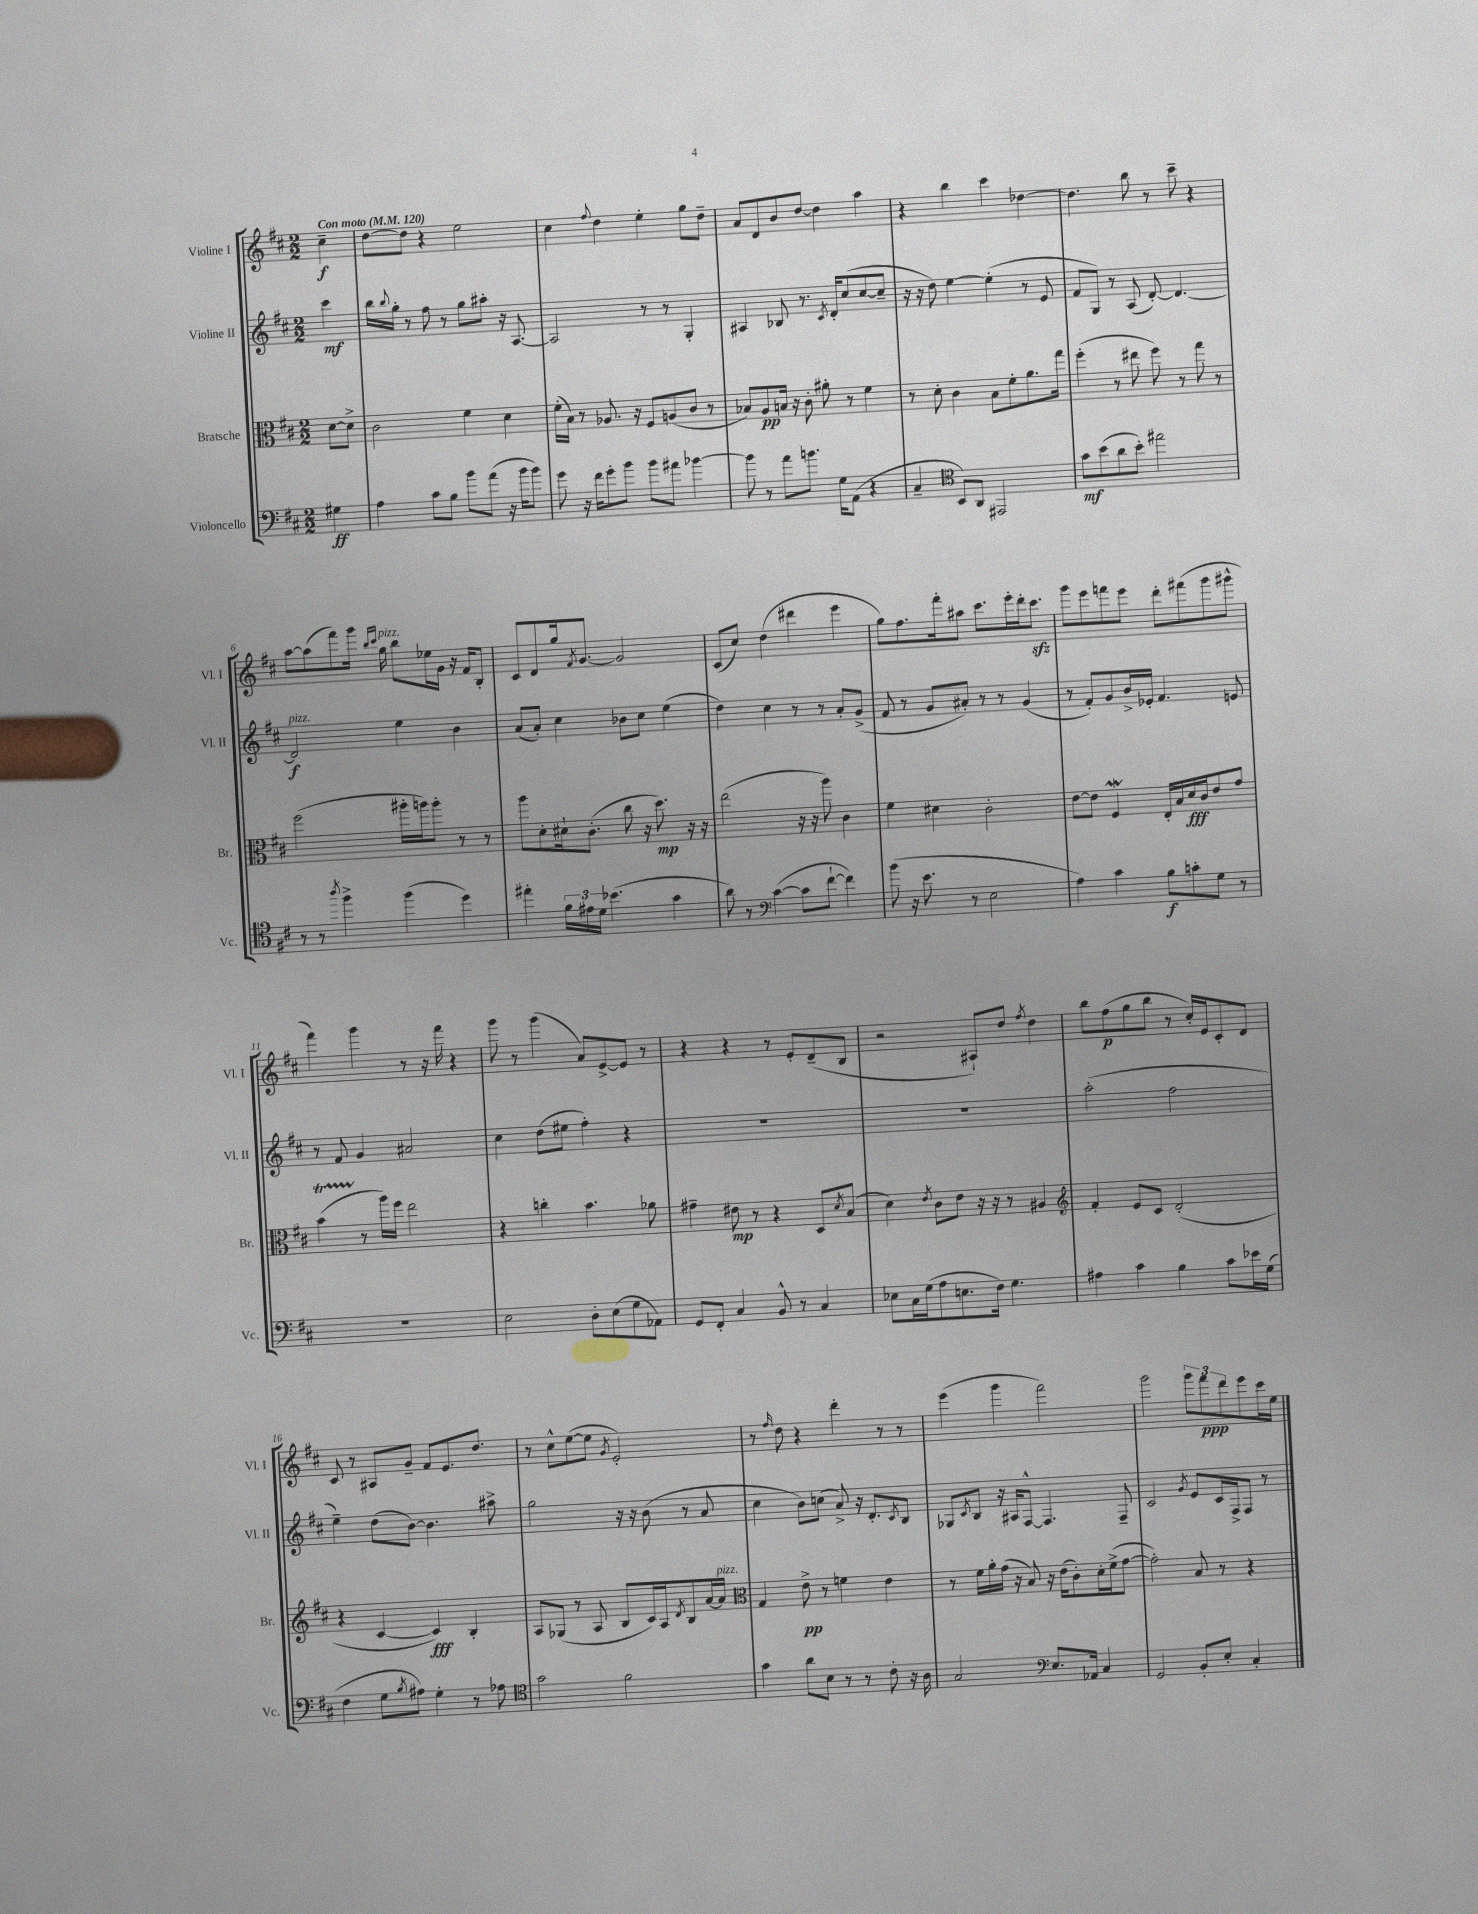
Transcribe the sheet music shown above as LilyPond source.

<<
\new StaffGroup <<
\new Staff = "s0" \with { instrumentName = "Violine I" shortInstrumentName = "Vl. I" } {
    \clef treble \key d \major \numericTimeSignature \time 2/2 \partial 4 \tempo "Con moto" 4 = 120
    cis''4--\f |
    d''8~ d''8 r4 e''2 |
    cis''4 \appoggiatura { fis''8 } d''4 e''4-. g''8 d''8-- |
    a'8 d'8 b'8 d''8~ d''4 a''4 |
    r4 b''4 cis'''4 des''4~ |
    des''4. b''8 r8 cis'''8-- r4 |
    a''8~ a''8( fis'''8) g'''16 \grace { b''16 cis'''16 } g''16^\markup { \italic "pizz." } b''8 ees''16 g'16 r16 fis'16 b8-. |
    cis'8 d'8 g''16 \acciaccatura { fis'8 } g'8.~ g'2 |
    cis'8( cis''8) d''4( dis'''4 e'''4 |
    g''8) fis''8. fis'''16-. ais''8 cis'''8. e'''16-. d'''16-. cis'''8.\sfz |
    g'''8 e'''8 f'''8 e'''8 d'''8-. fis'''8( g'''8 gis'''8-^ |
    fis'''4) g'''4 r8 r16 fis'''16 r4 |
    g'''8 r8 g'''4( a'8) e'8~-> e'8 r8 |
    r4 r4 r8 e'8-. d'8--( b8 |
    r2 ais8-!) d''8 \acciaccatura { fis''8 } d''4 |
    b''8 fis''8\p( g''8 b''8 r8 cis''16-.) e'16 cis'8-. d'8 |
    cis'8 r8 ais8 g'8-- fis'8 e'8. d''8. |
    r8 cis''8-^ e''8~( e''8 \acciaccatura { g'8 } e'2-.) |
    r8 \grace { fis''16 } d''8 r4 d'''4-. r8 r8 |
    e'''4( g'''4 fis'''2) |
    g'''2 \tuplet 3/2 { g'''8 fis'''8\ppp d'''8 } e'''8 cis'''16 e''16 \bar "|." |
}
\new Staff = "s1" \with { instrumentName = "Violine II" shortInstrumentName = "Vl. II" } {
    \clef treble \key d \major \numericTimeSignature \time 2/2 \partial 4
    cis'''4\mf |
    b''16 \appoggiatura { b''8 } g''16-. r8 fis''8 r8 g''8 ais''8-. r16 a8.~ |
    a2 r8 r8 g4-. |
    ais4 bes8 r8. \acciaccatura { cis'8 } d'16-. cis''8( cis''8~ cis''8-- |
    r16 r16 d''8) e''4~ e''4-.( r8 e'8 |
    fis'8 g8) r8 a8( d'8~-.) d'4.~ |
    d'2\f^\markup { \italic "pizz." } e''4 b'4 |
    a'8( a'8-.) cis''4 bes'8 cis''8 e''4( |
    d''4) cis''4 r8 r8 a'8-. g'8->( |
    fis'8 r8 g'8 ais'8-.) r8 r8 g'4( |
    r8 fis'8-.) g'8 b'16-> ees'16-. fis'4. e'8 |
    r8 fis'8 g'4 ais'2 |
    cis''4 d''8( eis''8 fis''4-.) r4 |
    R1 |
    R1 |
    a''2-.( fis''2 |
    e''4--) d''8( b'8~) b'4. ais''8-> |
    g''2 r16 r16 b'8( r8 a'8 |
    cis''4 b'8) c''8( a'8->) r16 d'8.-. \acciaccatura { cis'8 } b8 |
    ges8 \acciaccatura { cis'8 } b8 r16 ais16 fis8~-^ fis4. fis8-- |
    cis'2 \acciaccatura { g'8 } e'8 cis'16 fis16-> fis8 r8 \bar "|." |
}
\new Staff = "s2" \with { instrumentName = "Bratsche" shortInstrumentName = "Br." } {
    \clef alto \key d \major \numericTimeSignature \time 2/2 \partial 4
    d'8~ d'8-> |
    cis'2 fis'4 d'4 |
    fis'16-.( b16) r8 aes8. r16 fis8 a8( cis'8 r8 |
    bes8) a8\pp b16 r16 cis'8-. ais'8-. r8 fis'4 |
    r8 d'8-. cis'4 b8 fis'8-. a'8. g''16 |
    fis''4-.( r8 eis''8 fis''8) r8 g''8 r8 |
    fis''2( ais''16-. a''16) a''8-. r8 r8 |
    a''8 d'8-. dis'16-! cis'8.-.( cis''8 r16 d''8.\mp) r16 r16 |
    e''2( r16 r16 a''8) cis'4 |
    fis'4 dis'4 cis'2-. |
    e'8~ e'8 fis4\mordent e16-. b16 d'16\fff cis'16 e'8 g'8 |
    b'4\startTrillSpan( r8\stopTrillSpan a''16) fis''16 e''2 |
    r4 c''4-. b'4. aes'8 |
    gis'4-- eis'8\mp r8 r4 d8 \acciaccatura { d'8 } b8( |
    d'4) \acciaccatura { e'8 } cis'8 e'8 r16 r16 r8 ais4 |
    \clef treble fis'4-. e'8 cis'8 d'2-.( |
    r4 cis'4~ cis'4\fff) b4-. |
    a8 ges8( r8 a8 b8 cis'16) a16 \acciaccatura { d'8 } b8 a'16~ a'16^\markup { \italic "pizz." } |
    \clef alto g4 e'8->\pp r8 f'4 e'4 |
    r8 fis'16 a'16-. g'16( r16 b8) r16 e'16( cis'8-.) d'16-. fis'16->( g'8~ |
    g'2-.) b8 r8 r4 \bar "|." |
}
\new Staff = "s3" \with { instrumentName = "Violoncello" shortInstrumentName = "Vc." } {
    \clef bass \key d \major \numericTimeSignature \time 2/2 \partial 4
    gis4\ff |
    a4 cis'8 b8 b'8 a'8( r16 b'16 b'8) |
    g'8 r16 fis'16 g'8-. b'8 b'8 ais'8 bes'4~ |
    bes'8 r8 a'8 b'8. g16 a,8( r4 |
    cis4-- \clef tenor b,8) a,8 eis,2 |
    g'8\mf b'8( a'8 b'8-.) eis''2 |
    r8 r8 \acciaccatura { a''8 } fis''4-> fis''4( d''4) |
    eis''4-. \tuplet 3/2 { fis'16 eis'16 d'16 } bes'4.( g'4 |
    a'8) r8 \clef bass cis'4~( cis'8 fis'8~-! fis'4) |
    b'8( r16 e'8. r8 e2 |
    a4) cis'4 b8\f c'8-. g8 r8 |
    R1 |
    e2 d8-. e8( g8 aes,8) |
    g,8 fis,8-. cis4 b,8-^ r8 cis4 |
    ees8 cis16 g16( a8 e8. fis16) g4. |
    ais4 cis'4 b4 cis'8 ees'16 g16( |
    fis4 g8 \acciaccatura { b8 } ais8) g4-. r8 aes8 |
    \clef tenor g'2 fis'2 |
    g'4 a'8 b8 r8 r8 cis'8-. r16 a16 |
    g2 \clef bass e8. aes,16 cis4 |
    g,2 b,8-. e8-. cis4-. \bar "|." |
}
>>
>>
